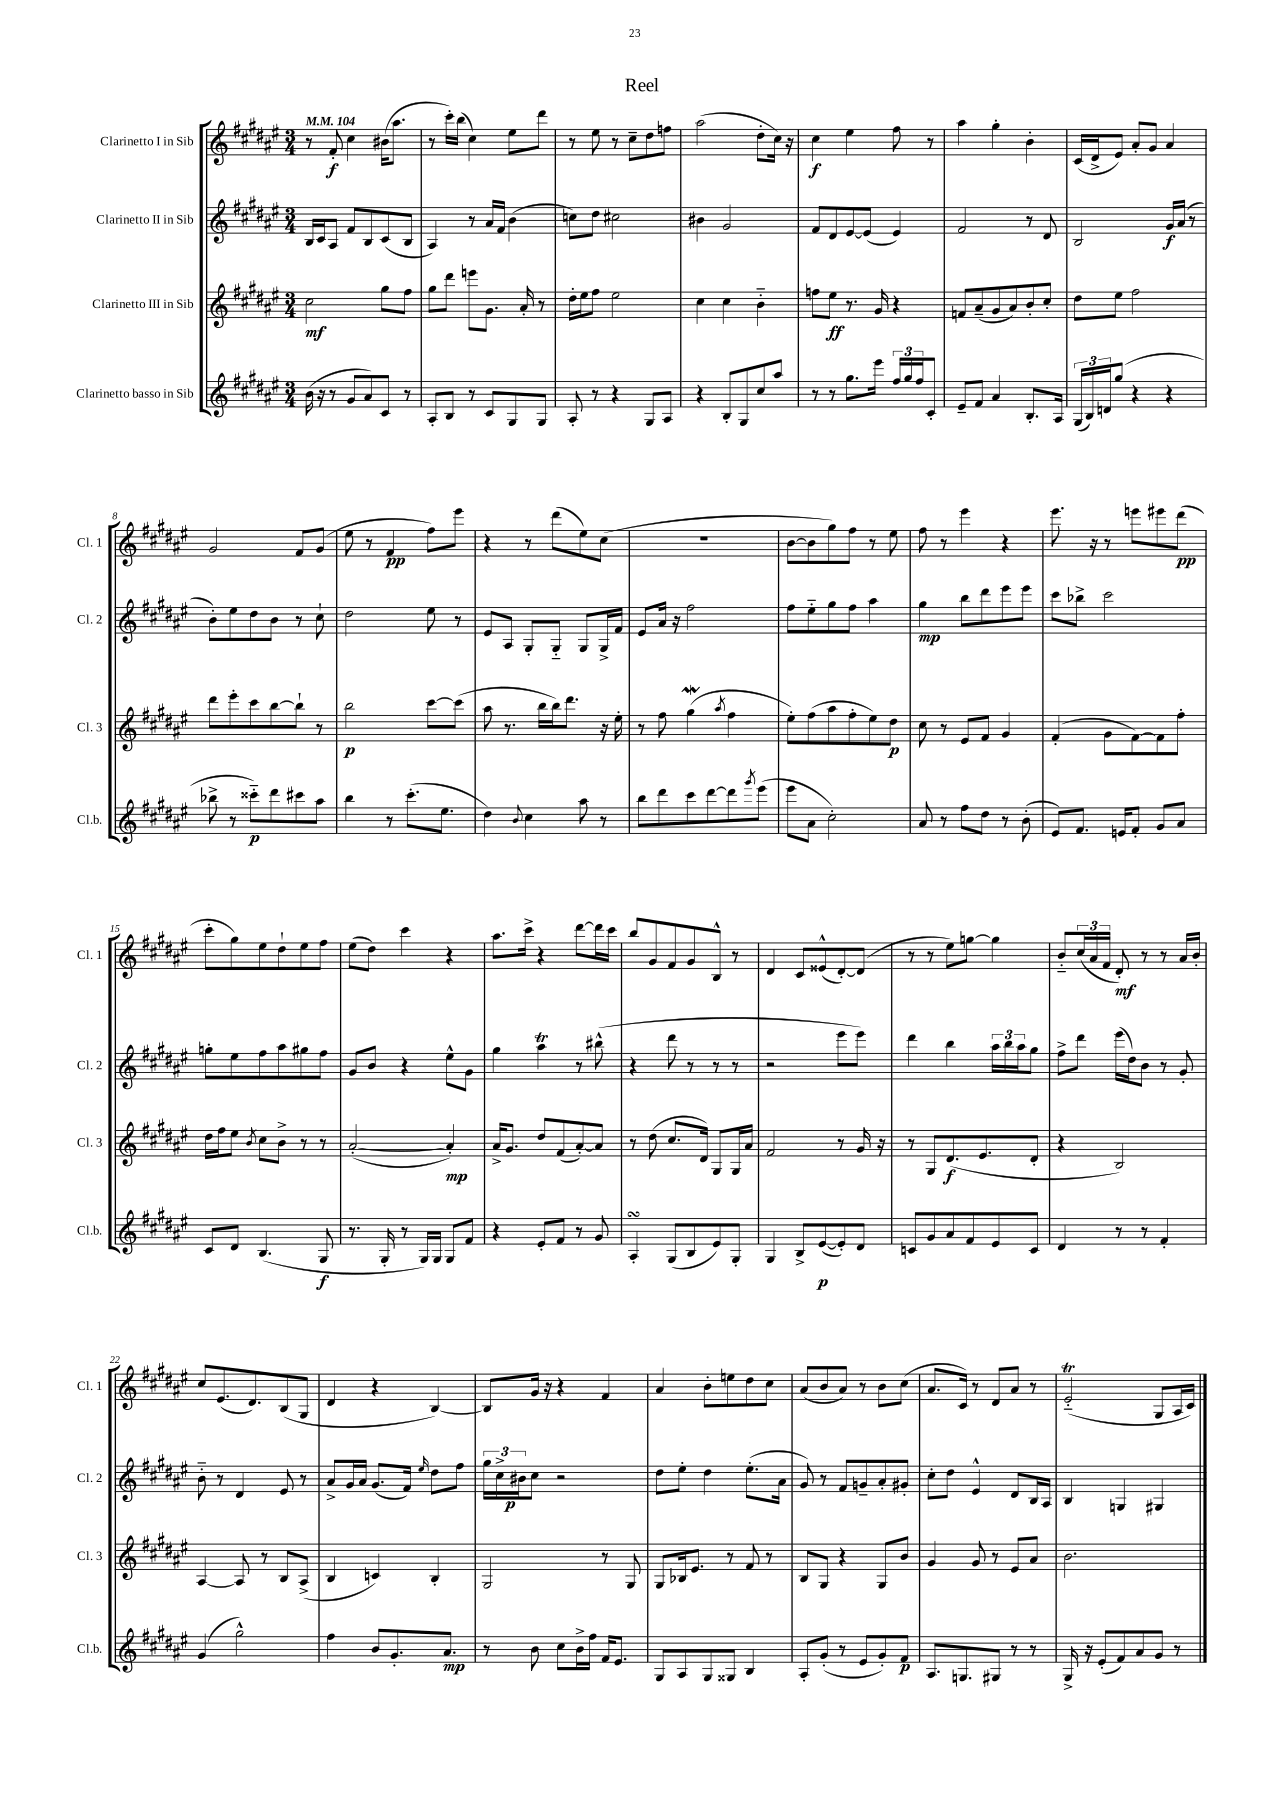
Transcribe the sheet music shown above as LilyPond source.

\header { title = "Reel" }
<<
\new StaffGroup <<
\new Staff = "s0" \with { instrumentName = "Clarinetto I in Sib" shortInstrumentName = "Cl. 1" } {
    \clef treble \key fis \major \numericTimeSignature \time 3/4 \tempo 4 = 104
    r8 fis'8-.\f cis''4 bis'16( ais''8. |
    r8 cis'''16-.) b''16( cis''4) eis''8 dis'''8 |
    r8 eis''8 r8 cis''8-- dis''8 f''8 |
    ais''2( dis''8-. cis''16) r16 |
    cis''4\f eis''4 fis''8 r8 |
    ais''4 gis''4-. b'4-. |
    cis'16( dis'16-> eis'8) ais'8-. gis'8 ais'4 |
    gis'2 fis'8 gis'8( |
    eis''8 r8 fis'4\pp fis''8) eis'''8 |
    r4 r8 dis'''8( eis''8) cis''8( |
    R2. |
    b'8~ b'8 gis''8) fis''8 r8 eis''8 |
    fis''8 r8 eis'''4 r4 |
    eis'''8. r16 r8 e'''8 eis'''8 dis'''8\pp( |
    cis'''8-. gis''8) eis''8 dis''8-! eis''8 fis''8 |
    eis''8( dis''8) cis'''4 r4 |
    ais''8. cis'''16-> r4 dis'''8~ dis'''16 cis'''16 |
    b''8 gis'8 fis'8 gis'8 b8-^ r8 |
    dis'4 cis'8 eisis'8-^( dis'8~-.) dis'8( |
    r8 r8 eis''8) g''8~ g''4 |
    b'8-_ \tuplet 3/2 { cis''16( ais'16 fis'16 } dis'8-.\mf) r8 r8 ais'16 b'16-. |
    cis''8 eis'8.( dis'8.) b8( gis8 |
    dis'4 r4 b4~) |
    b8 gis'16 r16 r4 fis'4 |
    ais'4 b'8-. e''8 dis''8 cis''8 |
    ais'8( b'8 ais'8) r8 b'8 cis''8( |
    ais'8. cis'16) r8 dis'8 ais'8 r8 |
    eis'2-_\trill( gis8 ais16 cis'16) \bar "|." |
}
\new Staff = "s1" \with { instrumentName = "Clarinetto II in Sib" shortInstrumentName = "Cl. 2" } {
    \clef treble \key fis \major \numericTimeSignature \time 3/4
    b16 cis'16 ais8 fis'8 b8 cis'8( b8 |
    ais4) r8 ais'16 fis'16 b'4( |
    c''8) dis''8 cis''2 |
    bis'4 gis'2 |
    fis'8 dis'8 eis'8~ eis'8( eis'4) |
    fis'2 r8 dis'8 |
    b2 gis'16\f ais'16( r8 |
    b'8-.) eis''8 dis''8 b'8 r8 cis''8-! |
    dis''2 eis''8 r8 |
    eis'8 ais8 gis8-. gis8-_ gis8 gis16-> fis'16 |
    eis'8 ais'16 r16 fis''2 |
    fis''8 eis''8-_ gis''8 fis''8 ais''4 |
    gis''4\mp b''8 dis'''8 eis'''8 eis'''8 |
    cis'''8 bes''8-> cis'''2 |
    g''8-. eis''8 fis''8 ais''8 gis''8 fis''8 |
    gis'8 b'8 r4 eis''8-^ gis'8 |
    gis''4 ais''4\trill r8 bis''8-^( |
    r4 dis'''8 r8 r8 r8 |
    r2 eis'''8 eis'''8) |
    dis'''4 b''4 \tuplet 3/2 { ais''16 b''16 ais''16 } gis''8 |
    fis''8-> dis'''8 eis'''16( dis''16) b'8 r8 gis'8-. |
    b'8-_ r8 dis'4 eis'8 r8 |
    ais'8-> gis'16 ais'16 gis'8.( fis'16) \grace { eis''16 } dis''8 fis''8 |
    \tuplet 3/2 { gis''16 cis''16-> bis'16\p } cis''8 r2 |
    dis''8 eis''8-. dis''4 eis''8.-.( ais'16 |
    gis'8) r8 fis'8 g'8-- ais'8-. gis'8-. |
    cis''8-. dis''8 eis'4-^ dis'8 b16 ais16 |
    b4 g4 gis4 \bar "|." |
}
\new Staff = "s2" \with { instrumentName = "Clarinetto III in Sib" shortInstrumentName = "Cl. 3" } {
    \clef treble \key fis \major \numericTimeSignature \time 3/4
    cis''2\mf gis''8 fis''8 |
    gis''8 dis'''8 e'''8 gis'8. ais'16-. r8 |
    dis''16-. eis''16 fis''8 eis''2 |
    cis''4 cis''4 b'4-_ |
    f''8 eis''8\ff r8. gis'16 r4 |
    f'8 ais'8--( gis'8 ais'8) b'8-. cis''8-. |
    dis''8 eis''8 fis''2 |
    dis'''8 eis'''8-. cis'''8 b''8~ b''8-! r8 |
    b''2\p cis'''8~ cis'''8( |
    ais''8 r8. b''16 b''16) dis'''8. r16 eis''16-. |
    r8 fis''8 gis''4\mordent( \acciaccatura { ais''8 } fis''4 |
    eis''8-.) fis''8( ais''8 fis''8-. eis''8) dis''8\p |
    cis''8 r8 eis'8 fis'8 gis'4 |
    fis'4-.( gis'8 fis'8~) fis'8 fis''8-. |
    dis''16 fis''16 eis''8 \acciaccatura { b'8 } cis''8 b'8-> r8 r8 |
    ais'2~-.( ais'4-.\mp) |
    ais'16-> gis'8. dis''8 fis'8( ais'8~-.) ais'8 |
    r8 dis''8( cis''8. dis'16) gis8 gis16 ais'16 |
    fis'2 r8 gis'16 r16 |
    r8 gis8 dis'8.\f( eis'8. dis'8-. |
    r4 b2) |
    ais4~ ais8 r8 b8 ais8->( |
    b4 c'4) b4-. |
    gis2 r8 gis8 |
    gis8 bes16 eis'8. r8 fis'8 r8 |
    b8 gis8 r4 gis8 b'8 |
    gis'4 gis'8 r8 eis'8 ais'8 |
    b'2. \bar "|." |
}
\new Staff = "s3" \with { instrumentName = "Clarinetto basso in Sib" shortInstrumentName = "Cl.b." } {
    \clef treble \key fis \major \numericTimeSignature \time 3/4
    b'16( r16 r8 gis'8 ais'8) cis'8 r8 |
    ais8-. b8 r8 cis'8 gis8 gis8 |
    ais8-. r8 r4 gis8 ais8 |
    r4 b8-. gis8 cis''8 ais''8 |
    r8 r8 gis''8. eis'''16 \tuplet 3/2 { fis''16 gis''16 fis''16 } cis'8-. |
    eis'8-- fis'8 ais'4 b8.-. ais16 |
    \tuplet 3/2 { gis16( b16) d'16 } gis''8( r4 r4 |
    bes''8-> r8 cisis'''8-_\p) dis'''8 cis'''8 ais''8 |
    b''4 r8 cis'''8.-.( eis''8. |
    dis''4) \appoggiatura { b'8 } cis''4 ais''8 r8 |
    b''8 dis'''8 cis'''8 dis'''8~ dis'''8 \acciaccatura { gis'''8 } eis'''8( |
    eis'''8 ais'8 cis''2-.) |
    ais'8 r8 fis''8 dis''8 r8 b'8-.( |
    eis'8) fis'8. e'16 fis'8-. gis'8 ais'8 |
    cis'8 dis'8 b4.( gis8\f |
    r8. gis16-. r8 gis16) gis16 gis8 fis'8 |
    r4 eis'8-. fis'8 r8 gis'8 |
    ais4-.\turn gis8( b8 eis'8) gis8-. |
    gis4 b8-> eis'8~\p( eis'8-.) dis'8 |
    c'8 gis'8 ais'8 fis'8 eis'8 c'8 |
    dis'4 r8 r8 fis'4-. |
    gis'4( gis''2-^) |
    fis''4 b'8 gis'8.-. ais'8.\mp |
    r8 b'8 cis''8 b'16-> fis''16 fis'16 eis'8. |
    gis8 ais8 gis8 gisis8 b4 |
    ais8-. gis'8-.( r8 eis'8 gis'8-.) fis'8\p |
    ais8. g8. gis8 r8 r8 |
    gis16-> r16 eis'8-.( fis'8) ais'8 gis'8 r8 \bar "|." |
}
>>
>>
